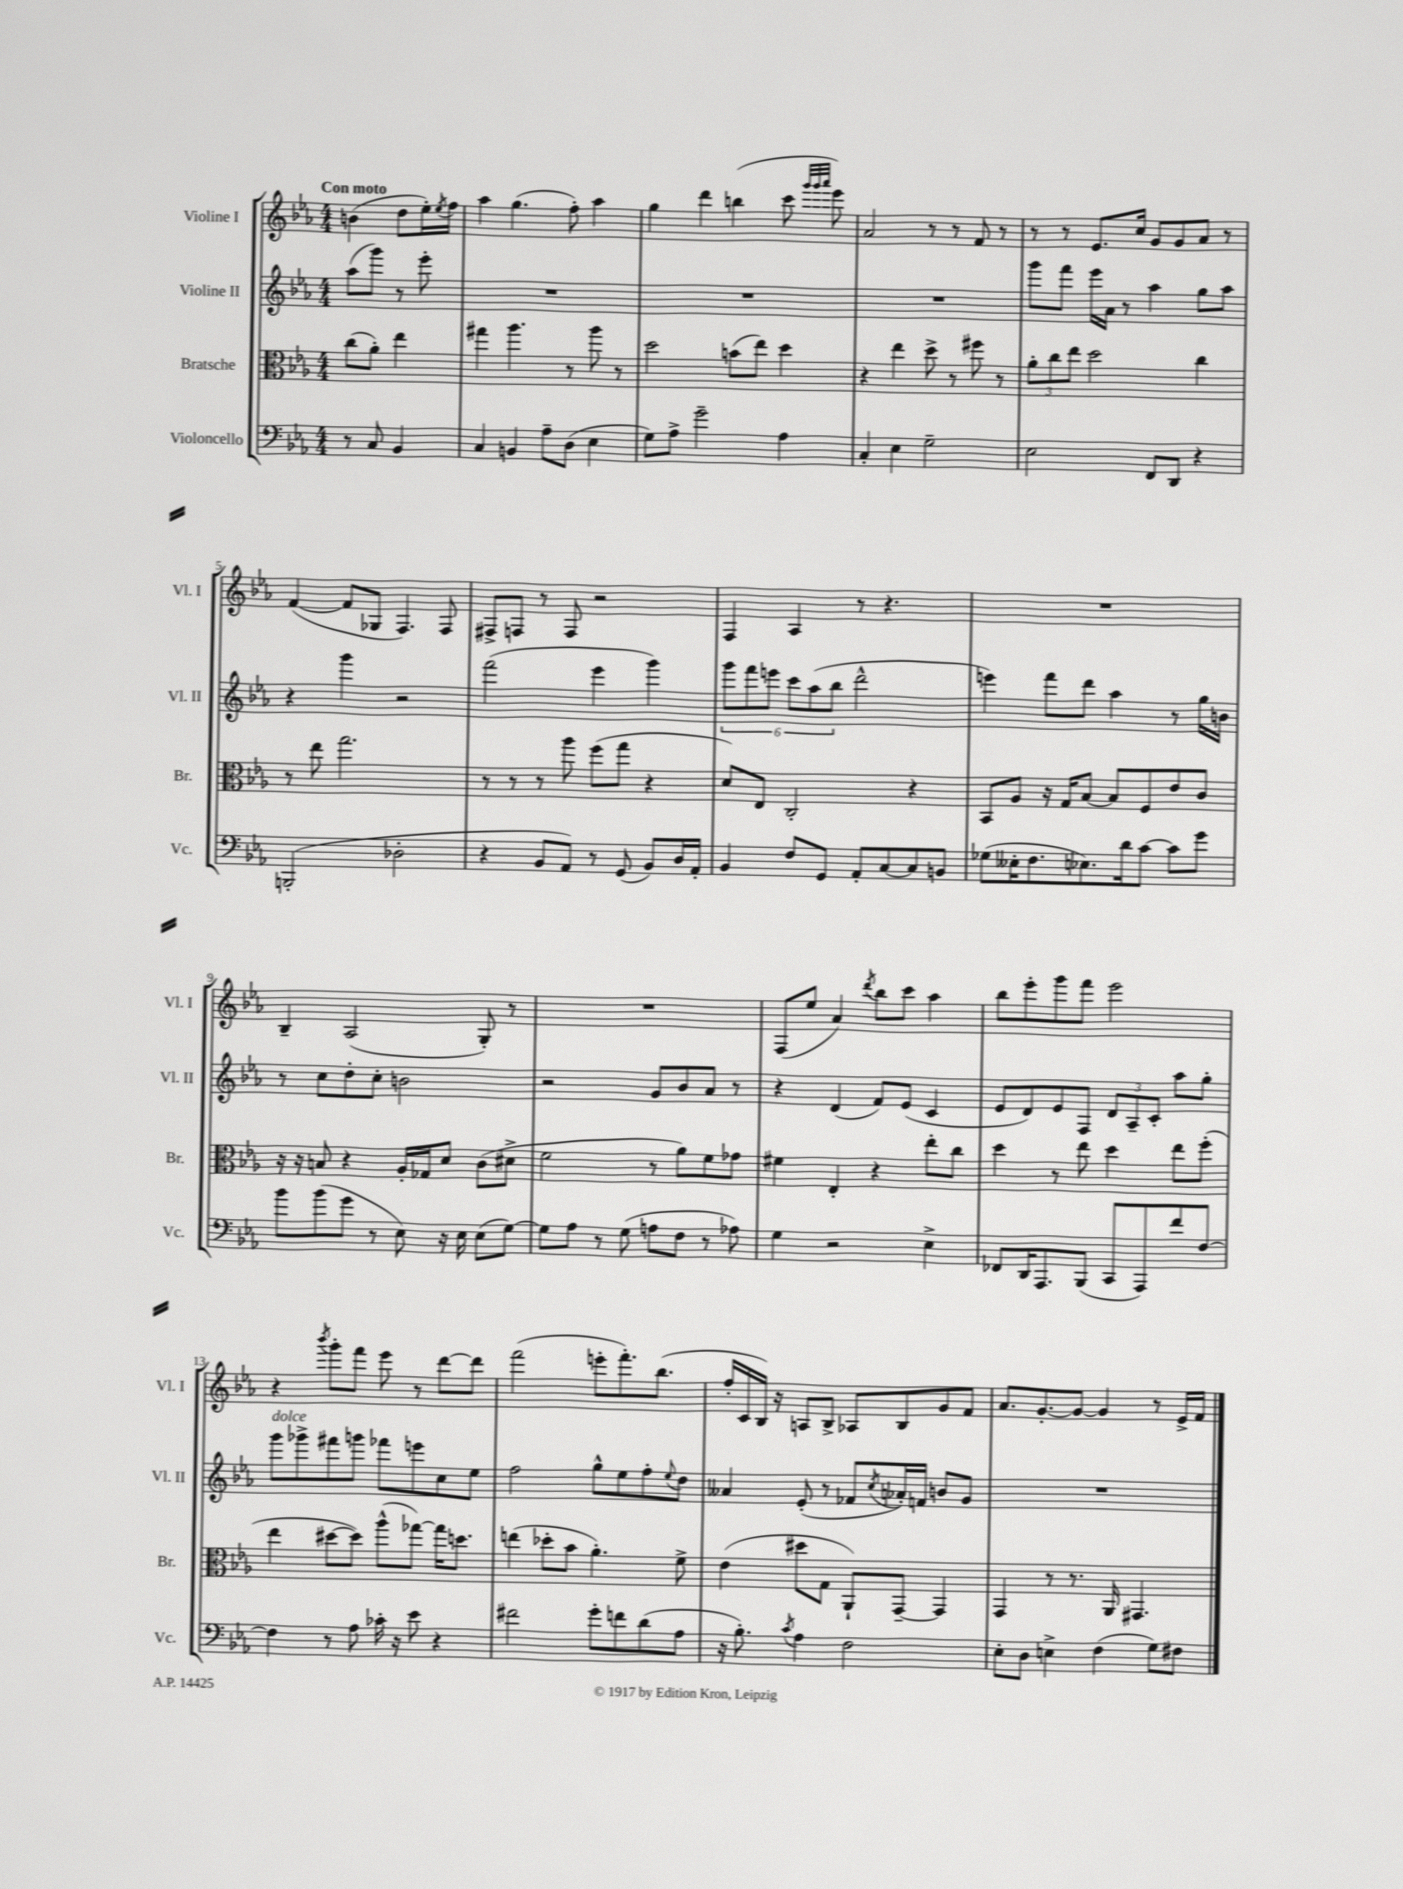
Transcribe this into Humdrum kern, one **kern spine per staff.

**kern	**kern	**kern	**kern
*part4	*part3	*part2	*part1
*staff4	*staff3	*staff2	*staff1
*I"Violoncello	*I"Bratsche	*I"Violine II	*I"Violine I
*I'Vc.	*I'Br.	*I'Vl. II	*I'Vl. I
*clefF4	*clefC3	*clefG2	*clefG2
*k[b-e-a-]	*k[b-e-a-]	*k[b-e-a-]	*k[b-e-a-]
*M4/4	*M4/4	*M4/4	*M4/4
=	=	=	=
!	!	!	!LO:TX:a:B:t=Con moto
8r	(8cc\L	(8aa-\L	(4bn\
8C/	8a-'\J)	8ggg\J)	.
4BB-/	4ee-\	8r	8dd\L
.	.	8eee-'\	16ee-'\L)
.	.	.	8qee-/
.	.	.	16ff\JJ
=1	=1	=1	=1
4C/	4gg#X\	1r	4aa-\
4BBn/	4.aa-\	.	(4.gg\
8A-~\L	.	.	.
(8D\J	8r	.	8ff'\)
4E-\	8aa-\	.	4aa-\
.	8r	.	.
=2	=2	=2	=2
8G\L)	2dd\	1r	4gg\
8A-^\J	.	.	.
2g~\	.	.	4ddd\
.	(8bn\L	.	(4bbn\
.	8ee-\J)	.	.
4A-\	4dd\	.	8ccc\
.	.	.	32qqggg/LLL
.	.	.	32qqggg/
.	.	.	32qqaaa-/JJJ
.	.	.	8eee-\)
=3	=3	=3	=3
4C'/	4r	1r	2a-/
4E-\	4ee-\	.	.
2G~\	8dd^\	.	8r
.	8r	.	8r
.	8ff#X\	.	8f/
.	8r	.	8r
=4	=4	=4	=4
2E-\	12a-'\L	8ggg\L	8r
.	12cc\	.	.
.	.	8fff\J	8r
.	12ee-\J	.	.
.	2dd\	16eee-\LL	8.e-/L
.	.	16a-\JJ	.
.	.	8r	.
.	.	.	16cc/Jk
8FF/L	.	4aa-\	8g/L
8DD/J	.	.	8g/
4r	4cc\	8gg\L	8a-/J
.	.	8aa-\J	8r
!!LO:LB:g=z
=5	=5	=5	=5
(2BBBn'/	8r	4r	([4f/
.	8ee-\	.	.
.	2.gg\	4ggg\	8f/L]
.	.	.	8G-X/J
2D-X'\	.	2r	4.F/)
.	.	.	8F/
=6	=6	=6	=6
4r	8r	(2fff\	8F#X^/L
.	8r	.	8Fn/J
8BB-/L	8r	.	8r
8AA-/J)	8aa-\	.	8F/
8r	(8ff\L	4eee-\	2r
(8GG/	8gg\J	.	.
8BB-/L)	4r	4ggg\)	.
16D/L	.	.	.
16AA-'/JJ	.	.	.
=7	=7	=7	=7
4BB-/	8d/L)	12ggg\L	4F/
.	.	12fff\	.
.	8E-/J	.	.
.	.	12eeen\J	.
8F/L	2C'/	12ccc\L	4A-/
.	.	(12aa-\	.
8GG/J	.	.	.
.	.	12bb-\J	.
8AA-'/L	.	2ddd^^\	8r
[8C/	.	.	4.r
8C/]	4r	.	.
8BBn/J	.	.	.
=8	=8	=8	=8
(8G-X\L	8BB-/L	4eeen\)	1r
16E--X'\K	8A-/J	.	.
8.F\	.	.	.
.	16r	8fff\L	.
.	16G/KL	.	.
8.E-X\)	[8B-/J	8ddd\J	.
.	8B-/L]	4aa-\	.
16d\k	.	.	.
[8c\J	8F/	.	.
8c\L]	8e-/	8r	.
8g\J	8c/J	16gg\LL	.
.	.	16bn\JJ	.
!!LO:LB:g=z
=9	=9	=9	=9
8b-\L	16r	8r	4B-~/
.	16r	.	.
(8b-\	8Bn/	8cc\L	.
8g\J	4r	8dd'\	(2A-/
8r	.	8cc'\J	.
8E-\)	16A-'/LL	2bn\	.
.	16G-X/J	.	.
16r	8d/J	.	.
16E-\	.	.	.
(8E-\L	(8c\L	.	8G'/)
[8G\J)	8d#X^\J	.	8r
=10	=10	=10	=10
8G\L]	2f\	2r	1r
8A-\J	.	.	.
8r	.	.	.
(8G\	.	.	.
8An\L	8r	8g/L	.
8F\J	8a-\L)	8b-/	.
8r	8f\	8a-/J	.
8A-X\)	8g-X\J	8r	.
=11	=11	=11	=11
4G\	4f#X\	4r	(8F/L
.	.	.	8ee-/J
2r	4E-'/	(4d/	4a-/)
.	.	.	8qddd/
.	4r	8f/L)	8bb-\L
.	.	(8e-/J	8ccc\J
4E-^\	8ee-'\L	4c/	4aa-\
.	8cc\J	.	.
=12	=12	=12	=12
8FF-X/L	4dd\	8e-/L	8bb-\L
16DD/K	.	8d/)	8eee-'\
8.AAA-/	.	.	.
.	8r	8e-/	8ggg\
(8BBB-/J	8ee-\	8F/J	8fff\J
8CC/L	4dd\	12d/L	2eee-\
.	.	12A-~/	.
8AAA-/)	.	.	.
.	.	12c'/J	.
8f/	8ee-\L	8aa-\L	.
[8F/J	(8ff'\J	8gg'\J	.
!!LO:LB:g=z
=13	=13	=13	=13
!	!	!LO:TX:a:i:t=dolce	!
4F\]	4ee-\	8ggg\L	4r
.	.	8ggg-X^\	.
.	.	.	8qbbb-/
8r	[8dd#X\L	8fff#X\	8ggg'\L
8A-\	8dd#\J])	8gggn\J	8fff\J
16c-X'\	(8aa-^^\L	8fff-X\L	8eee-\
16r	.	.	.
8e-\	[8gg-X\J)	8eeen\	8r
4r	16gg-\KL]	8cc\	[8ddd\L
.	8.ddn\J	.	.
.	.	8ee-\J	8ddd\J]
=14	=14	=14	=14
2f#X\	(4een\	2ff\	(2fff\
.	8dd-X'\L	.	.
.	8b-\J	.	.
8g'\L	4.a-'\)	8gg^^\L	8eeen'\L
8fn\	.	8ee-\	8.fff'\)
(8d\	.	8ff'\	.
.	.	.	(8.bb-\J
.	.	8qqee-/	.
8A-\J	8f^\	8dd\J	.
=15	=15	=15	=15
16r	(4e-\	4a--X/	16ff'/LL
8.B-'\)	.	.	16c/
.	.	.	16B-/JJ)
.	.	.	16r
8qc/	.	.	.
4A-\	8dd#X\L	(8e-'/	8An/L
.	8G\J	8r	8B-^/J
2F\	8AA-`/L)	8f-X/L	8A-X/L
.	.	8qcc/	.
.	[8GG~/J	16a-X'/L)	8B-/
.	.	16fn/JJ	.
.	4GG/]	8bn/L	8g/
.	.	8g/J	8f/J
=16	=16	=16	=16
8E-'\L	4GG/	1r	8.a-/L
8D\J	.	.	.
.	.	.	[8.g'/
4En^\	8r	.	.
.	8.r	.	8g/J_
(4F\	.	.	4g/]
.	16AA-/	.	.
.	4.GG#X/	.	.
8G\L)	.	.	8r
8F#X\J	.	.	16e-^/LL
.	.	.	16f/JJ
==	==	==	==
*-	*-	*-	*-
